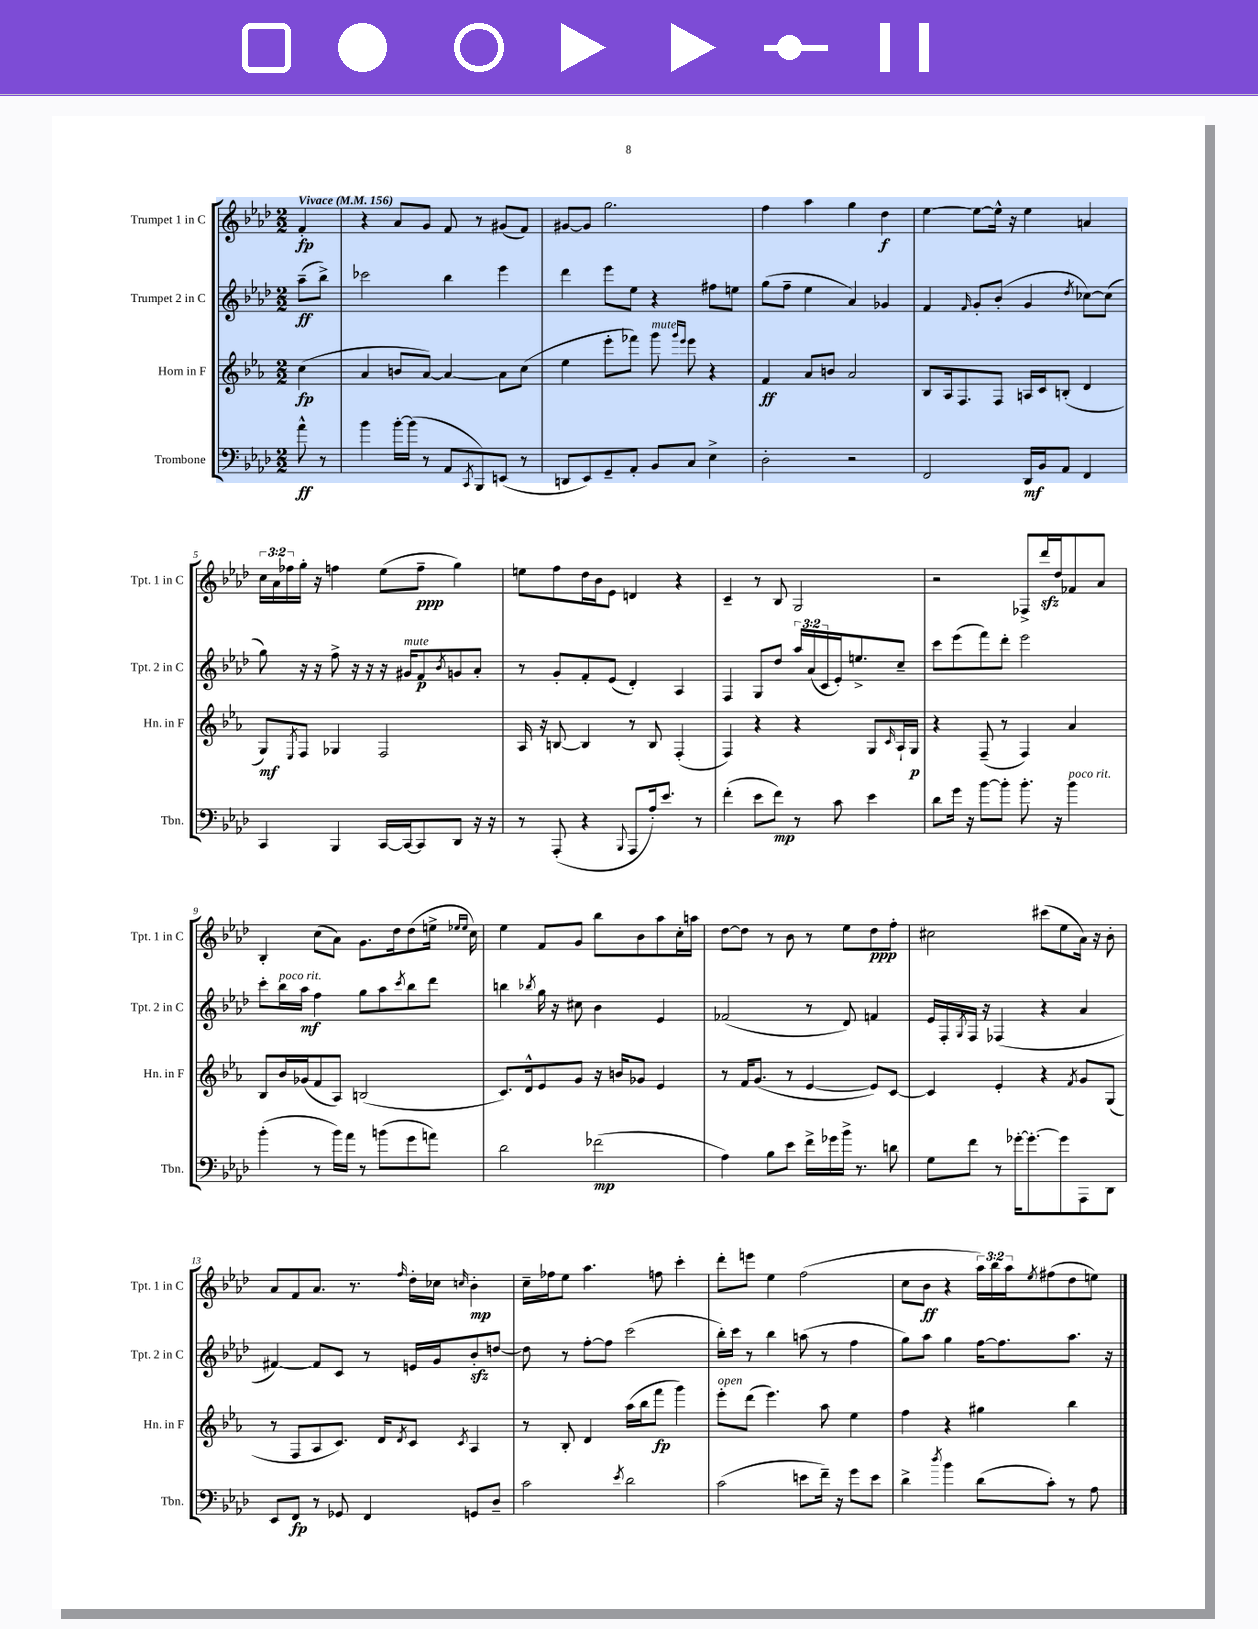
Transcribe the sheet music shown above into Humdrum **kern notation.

**kern	**kern	**kern	**kern
*staff4	*staff3	*staff2	*staff1
*clefF4	*clefG2	*clefG2	*clefG2
*k[b-e-a-d-]	*k[b-e-a-]	*k[b-e-a-d-]	*k[b-e-a-d-]
*M2/2	*M2/2	*M2/2	*M2/2
*MM156	*MM156	*MM156	*MM156
8a-^^\	(4cc\	(8aa-~\L	4f'/
8r	.	8bb-^\J)	.
=	=	=	=
4b-\	4a-/	2ccc-\	4r
[16b-'\LL	8b/L	.	8a-/L
(16b-\]JJ	.	.	.
8r	[8a-/J)	.	8g/J
8AA-/L	4a-/_	4bb-\	8f/
8qCC/	.	.	.
8BBB-/)	.	.	8r
(8EE/J	8a-\]L	4eee-\	(8g#/L
8r	(8cc\J	.	8f/J)
=	=	=	=
8DD/L	4ee-\	4ddd-\	[8g#/L
8EE-/)	.	.	8g#/]J
8GG~/	8eee-'\L	8eee-\L	2.gg\
8AA-'/J	8fff-\J)	8ee-\J	.
8BB-/L	8ggg\	4r	.
.	16qqggg/LL	.	.
.	16qqeee-/JJ	.	.
8C/J	8eee-\	.	.
4E-^\	4r	8ff#\L	.
.	.	8ee\J	.
=	=	=	=
2D-'\	4f/	(8gg\L	4ff\
.	.	8ff~\J	.
.	8a-/L	4ee-\	4aa-\
.	8b/J	.	.
2r	2a-/	4a-/)	4gg\
.	.	4g-/	4dd-\
=	=	=	=
2FF/	8B-/L	4f/	[4ee-\
.	16A-/k	.	.
.	8.F/	.	.
.	.	16qqf/	.
.	.	8g'/L	8ee-\_L
.	8F/J	(8b-'/J	16ee-^^\]Jk
.	.	.	16r
16DD-/LL	16A/LL	4g/	4ee-\
16BB-/J	16c/J	.	.
8AA-/J	(8B'/J	.	.
.	.	8qdd-/	.
4FF/	4d/	[8cc-\L)	4a/
.	.	(8cc-\]J	.
=	=	=	=
4CC/	8G/L)	8gg\)	24cc\LL
.	.	.	24a-\
.	.	.	24ff-\
.	8qE-/	.	.
.	8F/J	16r	16gg'\JJ
.	.	16r	16r
4BBB-/	4G-/	8ff^\	4ff\
.	.	16r	.
.	.	16r	.
[16CC/LL	2F/	16r	(8ee-\L
16CC/_J	.	16g#/LK	.
8CC/]	.	8f/	8ff~\J
.	.	8qb-/	.
8DD-/J	.	8g/	4gg\)
16r	.	8a-'/J	.
16r	.	.	.
=	=	=	=
8r	16A-/	8r	8ee\L
.	16r	.	.
(8AAA-'/	[8B/	8g'/L	8ff\
4r	4B/]	8f'/	16dd-\L
.	.	.	16b-\J
.	.	(8e-/J	8e-\J
8qqBBB-/	.	.	.
8AAA-/L	8r	4d-'/)	4d/
16A-'/k)	8B/	.	.
8.e-/J	.	.	.
.	(4F'/	4A-/	4r
8r	.	.	.
=	=	=	=
(4f'\	4F/)	4F/	4c~/
8e-\L	4r	8G/L	8r
8f\J)	.	8dd-/J	8B-/
8r	4r	24aa-/LL	2G/
.	.	(24a-/	.
.	.	24c/	.
8c\	.	16e-'/J)	.
.	.	8.ee^/	.
4e-\	8G/L	.	.
.	16qqc/	.	.
.	16A-`/L	8cc~/J	.
.	16G/JJ	.	.
=	=	=	=
8d-\L	4r	8ccc\L	2r
16g\Jk	.	(8eee-\	.
16r	.	.	.
[8b-\L	(8F~/	8fff\)	.
8b-'\]J	8r	8ddd-'\J	.
8.b-'\	4F/)	2eee-\	8F-^/L
.	.	.	16ddd-/L
16r	.	.	16dd-/J
4b-\	4a-/	.	8f-/
.	.	.	8a-/J
=	=	=	=
(4b-'\	8B-/L	8ccc'\L	4B-'/
.	16b-/L	16bb-\L	.
.	(16g-/J	16aa-\JJ	.
8r	8f/	4ff\	(8cc\L
16b-\LL)	8A-/J)	.	8a-\J)
16a-\JJ	.	.	.
8r	(2B/	8gg\L	8.g\L
(8b\L	.	8aa-\	.
.	.	.	16dd-\k
.	.	8qccc/	.
8g\	.	8bb-\	(8dd-\
8a\J)	.	8ddd-\J	16ee^\Jk
.	.	.	16qqee-/LL
.	.	.	16qqee-/JJ
.	.	.	16cc\)
=	=	=	=
2d-\	8.c/L)	4bb\	4ee-\
.	16d^^/k	.	.
.	.	8qbb-/	.
.	8e-/	16gg\	8f/L
.	.	16r	.
.	8g/J	8cc#\	8g/J
(2f-\	16r	4b-\	8bb-\L
.	16b/LK	.	.
.	8g-/J	.	8b-\
.	4e-/	4e-/	8aa-\
.	.	.	16cc'\L
.	.	.	16aa\JJ
=	=	=	=
4A-\)	8r	(2f-/	[8dd-\L
.	16f/LK	.	8dd-\]J
.	(8.g/J	.	.
8B-\L	.	.	8r
8e-\J	8r	.	8b-\
16f^\LL	[4e-/	8r	8r
16g-\	.	.	.
16b-^\JJ	.	8d-/)	8ee-\L
8.r	.	.	.
.	8e-/]L)	4f/	8dd-\
8d\	[8c/J	.	8ff'\J
=	=	=	=
8G\L	4c/]	16e-/LL	2cc#\
.	.	16F'/	.
.	.	8qG/	.
8f\J	.	16F/JJ	.
.	.	16r	.
8r	4e-'/	(4F-/	.
[16g-'\LK	.	.	.
8.g-'\_	.	.	.
.	4r	4r	(8ccc#\L
8g-\]	.	.	8ee-\
.	8qf/	.	.
8AAA-\	8g/L	4a-/	16a-\Jk)
.	.	.	16r
8DD-\J	(8G/J	.	8b-'\
=	=	=	=
8EE-/L	8r	[4f#/)	8a-/L
8FF/J	8F/L	.	8f/
8r	8A-/	8f#/]L	8.a-/J
8GG-/	8.c/J)	8c/J	.
.	.	.	8.r
4FF/	.	8r	.
.	16d/LK	.	.
.	8qd/	.	16qqff/
.	8c/J	16e/LL	16dd-'\LL
.	.	16g/J	16cc-\JJ
.	8qc/	.	16qqcc/
8GG/L	4A-/	8b-'/	4b-'\
8D-~/J	.	[8dd/J	.
=	=	=	=
2c\	8r	8dd\]	16cc~\LL
.	.	.	16ff-\J
.	8B-'/	8r	8ee-\J
.	4d/	[8ff'\L	4.aa-\
.	.	8ff\]J	.
8qe-/	.	.	.
2d-\	(16aa-\LL	(2ccc\	.
.	16bb-\J	.	.
.	8fff\J	.	8ff\
.	4ggg\)	.	4ccc'\
=	=	=	=
(2c\	8eee-'\L	16bb-'\LL)	8ddd-'\L
.	.	16ccc\JJ	.
.	(8ddd\J	8r	8eee\J
.	4.eee-\)	4bb-\	4ee-\
8e\L	.	(8aa\	(2ff\
16f~\Jk)	8aa-\	8r	.
16r	.	.	.
8g\L	4ee-\	4ff\	.
8e\J	.	.	.
=	=	=	=
4d-^\	4ff\	8gg\L)	8cc\L
.	.	8aa-\J	8b-\J
8qdd-/	.	.	.
4b-\	4r	4gg\	4r
(8d-\L	4gg#\	[16ff\LK	24aa-\LL)
.	.	.	24bb-\
.	.	8.ff\]	.
.	.	.	24aa-\J
.	.	.	8qee-/
8c'\J)	.	.	(8ff#\
8r	4bb-\	8.aa-\J	8dd-\
8A-\	.	.	8ee\J)
.	.	16r	.
==	==	==	==
*-	*-	*-	*-
